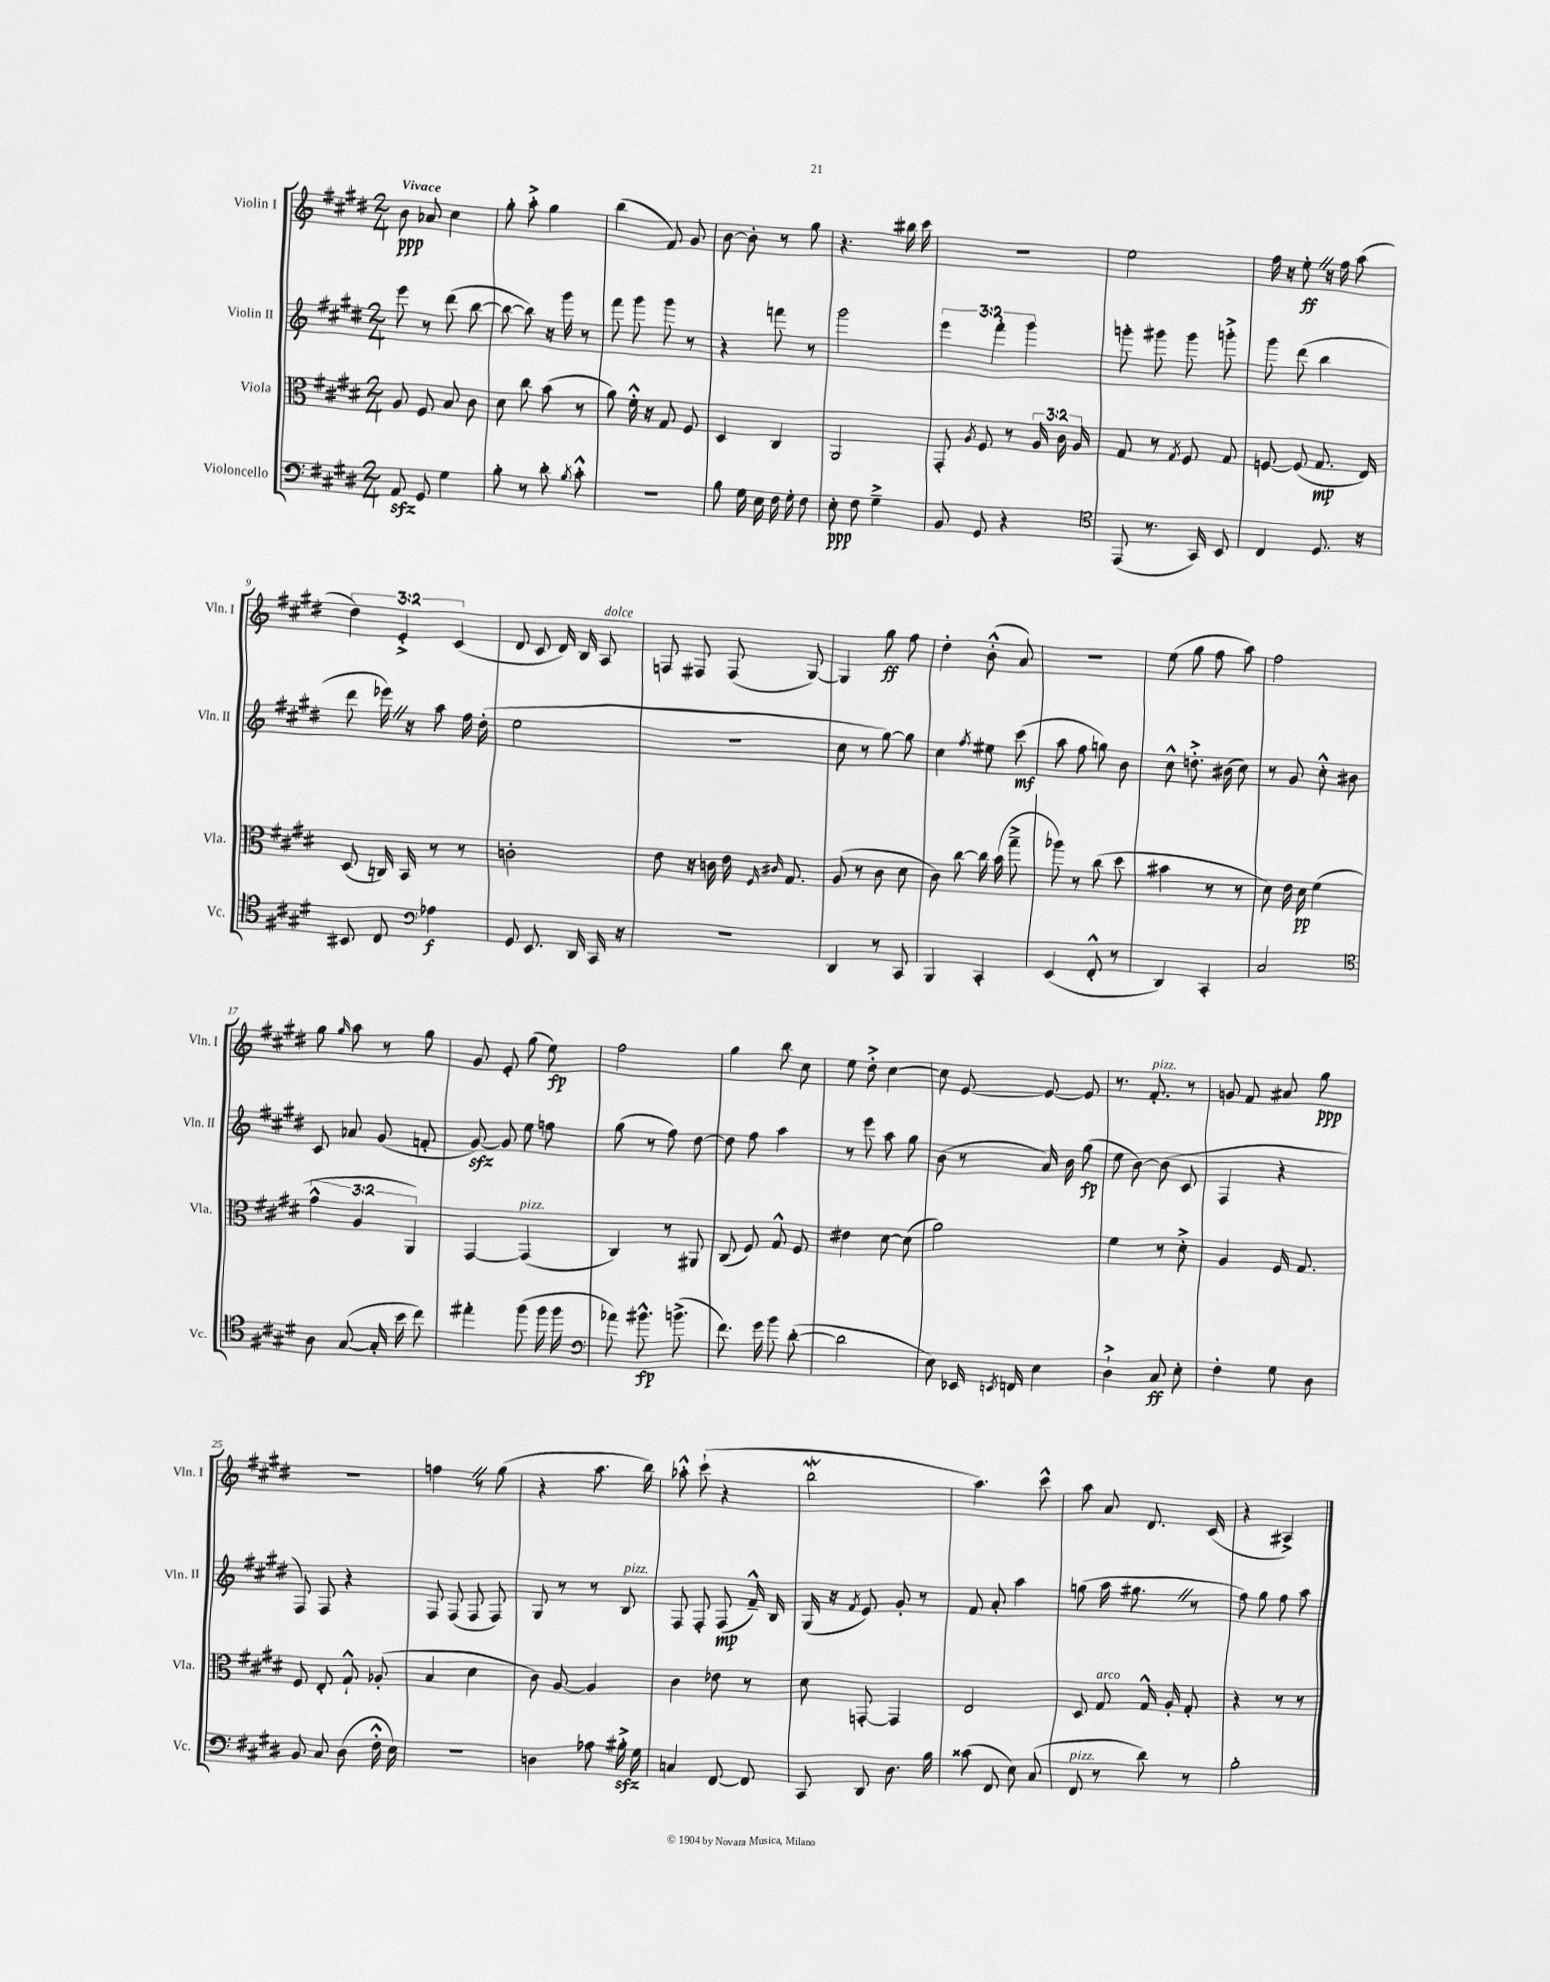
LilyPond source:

<<
\new StaffGroup <<
\new Staff = "s0" \with { instrumentName = "Violin I" shortInstrumentName = "Vln. I" } {
    \clef treble \key e \major \numericTimeSignature \time 2/4 \override Staff.TupletNumber.text = #tuplet-number::calc-fraction-text \tempo "Vivace"
    \autoBeamOff b'8\ppp aes'8 cis''4 |
    gis''8-. a''8-.-> gis''4 |
    b''4( fis'8) gis'8 |
    b'8~ b'8-. r8 gis''8 |
    r4. bis''16 cis'''16 |
    R2 |
    e''2 |
    fis''16 r16 e''8-.\ff \once \override BreathingSign.text = \markup { \musicglyph "scripts.caesura.straight" } \breathe r16 fis''16 a''8( |
    \tuplet 3/2 { dis''4) e'4-.-> cis'4( } |
    dis'8 cis'8 dis'16) b16 a8^\markup { \italic "dolce" } |
    f8 fis8 fis8( gis8~) |
    gis4 gis''8\ff fis''8 |
    dis''4-. b'8-.-^( a'8) |
    r2 |
    e''8( gis''8 fis''8 a''8) |
    fis''2 |
    gis''8 \grace { gis''16 } a''8 r8 gis''8 |
    gis'8 e'8-. gis''8( e''8\fp) |
    fis''2 |
    gis''4 b''8 cis''8 |
    e''8 dis''8-.-> cis''4~ |
    cis''8 e'8~ e'8~ e'8 |
    r8. fis'8.-.^\markup { \italic "pizz." } r8 |
    g'8 fis'8 ais'8 gis''8\ppp |
    r2 |
    f''4 \once \override BreathingSign.text = \markup { \musicglyph "scripts.caesura.straight" } \breathe r8 gis''8( |
    r4 a''8. b''16) |
    aes''8-.-^ cis'''8-!( r4 |
    b''2\mordent |
    a''4.) cis'''8-^ |
    a''8 a'8 dis'8. cis'16( |
    r4 ais4->) \bar "|." |
}
\new Staff = "s1" \with { instrumentName = "Violin II" shortInstrumentName = "Vln. II" } {
    \clef treble \key e \major \numericTimeSignature \time 2/4 \override Staff.TupletNumber.text = #tuplet-number::calc-fraction-text
    \autoBeamOff e'''8 r8 dis'''8( b''8~ |
    b''8~ b''8) r16 gis'''16 r8 |
    fis'''8 gis'''8 gis'''8 r8 |
    r4 f'''8 r8 |
    gis'''2 |
    \tuplet 3/2 { e'''4 fis'''4-. gis'''4 } |
    g'''8-. gis'''8 gis'''8 g'''8-.-> |
    gis'''8 dis'''8( b''4 |
    dis'''8 ees'''16) \once \override BreathingSign.text = \markup { \musicglyph "scripts.caesura.straight" } \breathe r16 a''8 fis''16 dis''16-.( |
    e''2 |
    R2 |
    cis''8 r8 gis''8~) gis''8 |
    cis''4 \acciaccatura { fis''8 } eis''8 cis'''8\mf( |
    a''8 fis''8 g''8) b'8 |
    cis''8-^ d''8.-.-> bis'16( cis''8) |
    r8 gis'8 cis''8-.-^ bis'8 |
    cis'8 aes'8 gis'8( f'8-. |
    gis'8~\sfz) gis'8 e''8 f''8 |
    gis''8( r8 fis''8) dis''8~ |
    dis''8 fis''8 a''4 |
    r8 e'''8 a''8 gis''8 |
    b'8( r8 a'16) b'16 gis''8\fp( |
    e''8 b'8~) b'8( cis'8 |
    fis4 r4 |
    fis8) fis8 r4 |
    fis8 fis8( fis8 fis8) |
    gis8 r8 r8 b8^\markup { \italic "pizz." } |
    fis8 fis8-. fis8\mp( fis'16---^) b16 |
    gis16( r16 \acciaccatura { fis'8 } e'8) gis'8-. r8 |
    fis'8 a'8-. a''4 |
    g''8( a''16 gis''8. \once \override BreathingSign.text = \markup { \musicglyph "scripts.caesura.straight" } \breathe r8 |
    fis''8) gis''8 fis''8 a''8 \bar "|." |
}
\new Staff = "s2" \with { instrumentName = "Viola" shortInstrumentName = "Vla." } {
    \clef alto \key e \major \numericTimeSignature \time 2/4 \override Staff.TupletNumber.text = #tuplet-number::calc-fraction-text
    \autoBeamOff a8 fis8 b8 cis'8 |
    dis'8 cis''8 b'8( r8 |
    a'8) fis'16-.-^ r16 gis8 fis8 |
    dis4 cis4 |
    a,2 |
    gis,8-. \acciaccatura { a8 } fis8 r8 \tuplet 3/2 { a16 cis'16 a16 } |
    gis8 r8 \acciaccatura { gis8 } fis8 gis8 |
    f8~ f8( gis8.\mp e16) |
    dis8( c16) b,16 r8 r8 |
    c'2-. |
    e'8 r16 c'16 e'16 \grace { fis16 cis'16 } gis8. |
    a8( r8 cis'8 dis'8 |
    cis'8) cis''8~ cis''16 b'16( gis''8---> |
    aes''8) r8 cis''8( dis''8 |
    bis'4 r8 r8 |
    dis'8) e'16 dis'16\pp fis'4( |
    \tuplet 3/2 { gis'4-^ a4 a,4) } |
    gis,4~ gis,4^\markup { \italic "pizz." }( |
    cis4) r8 ais,8 |
    cis8( fis8) gis8-^ fis8 |
    eis'4 dis'8~ dis'8( |
    a'2) |
    fis'4 r8 dis'8-.-> |
    a4 fis16 gis8. |
    fis8 e8-. gis8-!-^ aes8-.( |
    b4 dis'4 |
    cis'8) a8~ a4 |
    cis'4 ees'8 r8 |
    dis'8 g,8~-. g,4 |
    e2 |
    dis8 gis8^\markup { \italic "arco" } gis16-^ a16-. gis8-. |
    r4 r8 r8 \bar "|." |
}
\new Staff = "s3" \with { instrumentName = "Violoncello" shortInstrumentName = "Vc." } {
    \clef bass \key e \major \numericTimeSignature \time 2/4
    \autoBeamOff a,8\sfz gis,8 gis4 |
    b8-. r8 dis'8-. \acciaccatura { b8 } cis'8-.-^ |
    r2 |
    b8 gis16 e16 fis16 gis16-. fis8 |
    e8-.\ppp fis8 gis4---> |
    b,8 gis,8 r4 |
    \clef tenor e,8( r8. gis,16) b,8 |
    cis4 dis8. r16 |
    bis,8 cis8 \clef bass aes4\f |
    gis,8 e,8. dis,16 cis,16 r16 |
    r2 |
    dis,4 r8 cis,8 |
    b,,4 cis,4-. |
    e,4( fis,8-.-^ r8 |
    dis,4) cis,4-. |
    cis2 |
    \clef tenor a8 gis8~( gis16-. b'16 cis''8) |
    eis''4-. fis''8( fis''16 fis''16 |
    \clef bass aes'8) bis'8.-^\fp b'8.->( |
    fis'8.) gis'16 b'8 dis'8~-.( |
    dis'2 |
    e8) ees,16 \acciaccatura { e,8 } f,16 e4 |
    dis4-!-> cis8\ff e8-. |
    fis4-. gis8 dis8 |
    b,8 cis8 dis8( fis16-.-^ e16) |
    R2 |
    d4 aes8 bis16-.->\sfz gis16 |
    c4 fis,8~ fis,8 |
    cis,8 dis,8 dis8. b16 |
    cisis'8( fis,8 e8) cis8( |
    fis,8^\markup { \italic "pizz." } r8 dis'8) r8 |
    b2-. \bar "|." |
}
>>
>>
